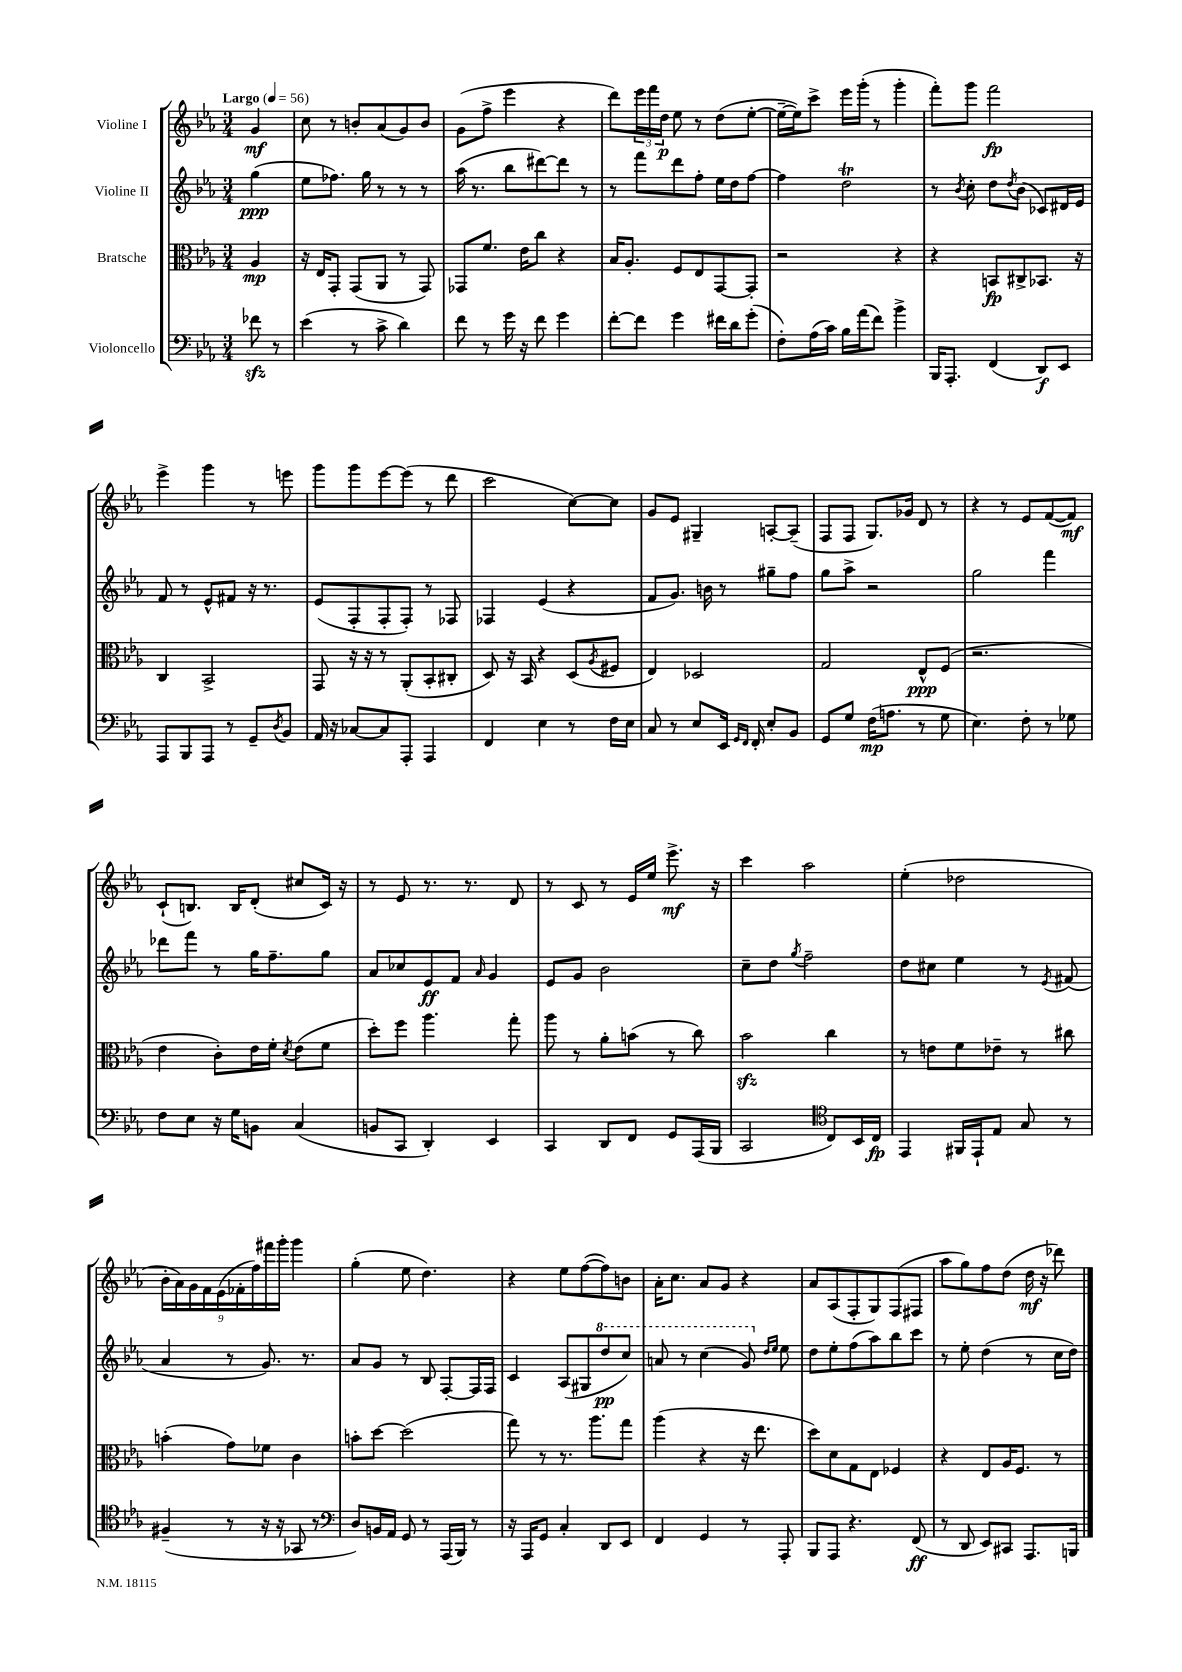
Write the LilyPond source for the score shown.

<<
\new StaffGroup <<
\new Staff = "s0" \with { instrumentName = "Violine I" } {
    \clef treble \key ees \major \numericTimeSignature \time 3/4 \partial 4 \tempo "Largo" 4 = 56
    g'4\mf |
    c''8 r8 b'8-. aes'8( g'8) b'8 |
    g'8( f''8-> ees'''4 r4 |
    d'''8) \tuplet 3/2 { ees'''16 f'''16 d''16\p } ees''8 r8 d''8( ees''8~-. |
    ees''16~-- ees''16) c'''8-> ees'''16 g'''16-.( r8 g'''4-. |
    f'''8-.) g'''8 f'''2\fp |
    ees'''4-> g'''4 r8 e'''8 |
    g'''8 g'''8 ees'''8~ ees'''8( r8 d'''8 |
    c'''2 c''8~) c''8 |
    g'8 ees'8 gis4-- a8~-. a8--( |
    f8 f8 g8.) ges'16 d'8 r8 |
    r4 r8 ees'8 f'8~( f'8\mf) |
    c'8-!( b8.) b16 d'8-.( cis''8 c'16) r16 |
    r8 ees'8 r8. r8. d'8 |
    r8 c'8 r8 ees'16 ees''16 ees'''8.->\mf r16 |
    c'''4 aes''2 |
    ees''4-.( des''2 |
    \tuplet 9/8 { bes'16-. aes'16) g'16 f'16 ees'16( fes'16-. f''16) fis'''16 g'''16-. } g'''4 |
    g''4-.( ees''8 d''4.) |
    r4 ees''8 f''8~( f''8) b'8 |
    aes'16-. c''8. aes'8 g'8 r4 |
    aes'8 aes8( f8-. g8) f8( fis8 |
    aes''8 g''8) f''8 d''8( d''16\mf r16 des'''8) \bar "|." |
}
\new Staff = "s1" \with { instrumentName = "Violine II" } {
    \clef treble \key ees \major \numericTimeSignature \time 3/4 \partial 4
    g''4\ppp( |
    ees''8 fes''8.) g''16 r8 r8 r8 |
    aes''16( r8. bes''8 dis'''8~) dis'''8 r8 |
    r8 f'''8 d'''8 f''8-. ees''16 d''16 f''8~ |
    f''4 d''2\trill |
    r8 \acciaccatura { bes'8 } c''8-. d''8 \acciaccatura { d''8 } bes'8( ces'8) dis'16 ees'16 |
    f'8 r8 ees'8-^ fis'8 r16 r8. |
    ees'8( f8-. f8-. f8-.) r8 fes8 |
    fes4 ees'4( r4 |
    f'8 g'8.) b'16 r8 gis''8-- f''8 |
    g''8 aes''8-> r2 |
    g''2 f'''4 |
    des'''8 f'''8 r8 g''16 f''8.-- g''8 |
    aes'8 ces''8 ees'8\ff f'8 \grace { aes'16 } g'4 |
    ees'8 g'8 bes'2 |
    c''8-- d''8 \acciaccatura { g''8 } f''2-- |
    d''8 cis''8 ees''4 r8 \acciaccatura { ees'8 } fis'8( |
    aes'4 r8 g'8.) r8. |
    aes'8 g'8 r8 bes8 f8~-. f16 f16 |
    c'4 aes8( gis8 \ottava #1 d'''8\pp c'''8) |
    a''8 r8 c'''4( g''8) \ottava #0 \grace { d''16 ees''16 } ees''8 |
    d''8 ees''8-. f''8( aes''8) bes''8 c'''8 |
    r8 ees''8-. d''4( r8 c''16 d''16) \bar "|." |
}
\new Staff = "s2" \with { instrumentName = "Bratsche" } {
    \clef alto \key ees \major \numericTimeSignature \time 3/4 \partial 4
    aes4\mp |
    r16 ees16 g,8-. g,8( aes,8 r8 g,8) |
    ges,8 f'8. ees'16 c''8 r4 |
    bes16 aes8.-. f8 ees8 g,8~ g,8-. |
    r2 r4 |
    r4 b,8\fp cis8-> bes,8. r16 |
    c4 bes,2-> |
    g,8 r16 r16 r8 aes,8-.( bes,8-. cis8-. |
    d8) r16 bes,16 r4 d8( \acciaccatura { aes8 } fis8 |
    ees4) des2 |
    g2 ees8-^\ppp f8( |
    r2. |
    ees'4 c'8-.) ees'16 f'16-. \acciaccatura { d'8 } ees'8( f'8 |
    d''8-.) f''8 aes''4. g''8-. |
    aes''8 r8 aes'8-. b'8( r8 c''8) |
    bes'2\sfz c''4 |
    r8 e'8 f'8 ees'8-- r8 cis''8 |
    b'4-.( g'8) fes'8 c'4 |
    b'8-. d''8~ d''2( |
    g''8) r8 r8. aes''8. g''8 |
    aes''4( r4 r16 ees''8. |
    d''8) d'8 g8 ees8 fes4 |
    r4 ees8 aes16 f8. r8 \bar "|." |
}
\new Staff = "s3" \with { instrumentName = "Violoncello" } {
    \clef bass \key ees \major \numericTimeSignature \time 3/4 \partial 4
    fes'8\sfz r8 |
    ees'4( r8 c'8-> d'4) |
    f'8 r8 g'16 r16 f'8 g'4 |
    f'8~-. f'8 g'4 fis'16 d'16 g'8-.( |
    f8-.) aes16( c'16) bes16 aes'16( f'8) bes'4-> |
    bes,,16 aes,,8.-. f,4( d,8\f) ees,8 |
    aes,,8 bes,,8 aes,,8 r8 g,8-- \acciaccatura { d8 } bes,8 |
    aes,16 r16 ces8~ ces8 aes,,8-. aes,,4 |
    f,4 ees4 r8 f16 ees16 |
    c8 r8 ees8 ees,16 \grace { g,16 f,16 } f,16-. ees8-. bes,8 |
    g,8 g8 f16\mp( a8. r8 g8 |
    ees4.) f8-. r8 ges8 |
    f8 ees8 r16 g16 b,8 c4( |
    b,8 c,8 d,4-.) ees,4 |
    c,4 d,8 f,8 g,8 aes,,16( bes,,16 |
    c,2 \clef tenor c8) bes,16 c16\fp |
    ees,4 fis,16 ees,16-! ees8 g8 r8 |
    fis4--( r8 r16 r16 ges,8 r8 |
    \clef bass d8) b,16 aes,16 g,8 r8 aes,,16( bes,,16) r8 |
    r16 aes,,16 g,8 c4-. d,8 ees,8 |
    f,4 g,4 r8 aes,,8-. |
    bes,,8 aes,,8 r4. f,8\ff( |
    r8 d,8 ees,8) cis,8 aes,,8. b,,16 \bar "|." |
}
>>
>>
\layout { \context { \Score \remove "Bar_number_engraver" } }
